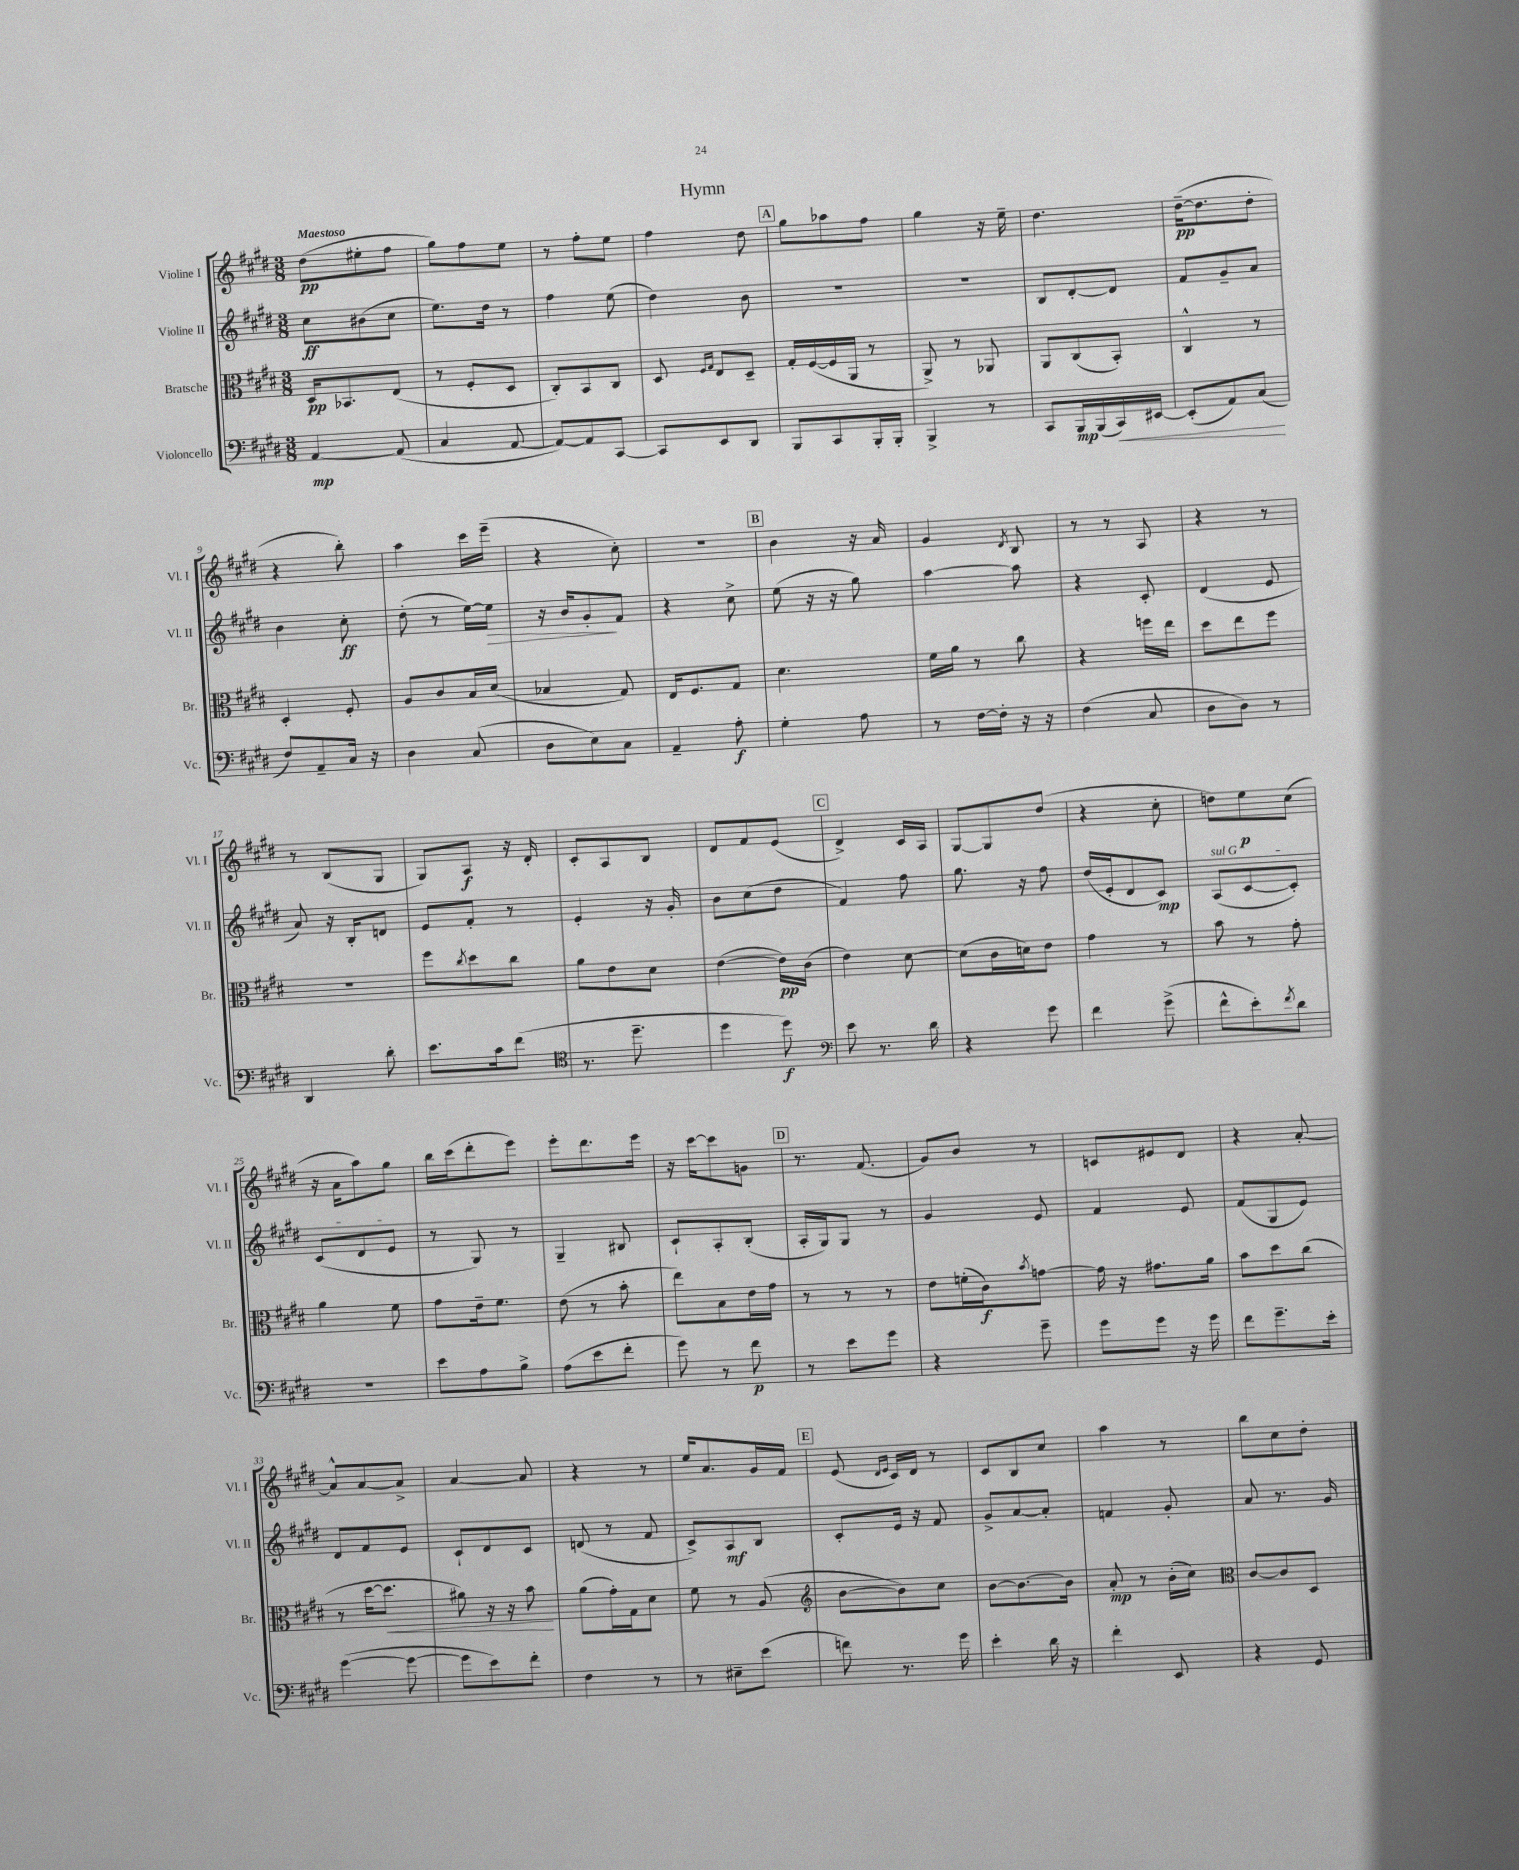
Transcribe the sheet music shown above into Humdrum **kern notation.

**kern	**kern	**kern	**kern
*staff4	*staff3	*staff2	*staff1
*clefF4	*clefC3	*clefG2	*clefG2
*k[f#c#g#d#]	*k[f#c#g#d#]	*k[f#c#g#d#]	*k[f#c#g#d#]
*M3/8	*M3/8	*M3/8	*M3/8
[4AA	16D#	8cc#	(8dd#
.	8.BB-	.	.
.	.	(8b#	8ee#'
(8AA]	(8E	8cc#	8ff#
=	=	=	=
4C#	8r	8.ee)	8gg#)
.	8F#'	.	8ff#
.	.	16dd#	.
[8AA	8D#	8r	8ee
=	=	=	=
8AA_)	8C#')	4ff#	8r
8AA]	8BB	.	8ff#'
[8CC#	8C#	(8ee	8ee
=	=	=	=
8CC#]	8D#	4dd#)	4ff#
.	16qqF#	.	.
.	16qqG#	.	.
8EE	8E	.	.
8DD#	8D#~	8b	8dd#
=	=	=	=
8BBB	16G#'	4.r	8gg#
.	([16F#	.	.
8CC#	16F#]	.	8aa-
.	16AA	.	.
16BBB'	8r	.	8ff#
16BBB'	.	.	.
=	=	=	=
4BBB^	8AA^)	4.r	4gg#
.	8r	.	.
8r	8AA-	.	16r
.	.	.	16ee~
=	=	=	=
8CC#	8AA	8B	4.dd#
16BBB	(8C#	[8d#'	.
(16BBB	.	.	.
16CC#)	8BB')	8d#]	.
[16EE#	.	.	.
=	=	=	=
(8EE#']	4C#^^	8f#	([16dd#~
.	.	.	8.dd#]
8AA)	.	8g#~	.
(8C#	8r	8a	8dd#'
=	=	=	=
8F#)	4D#'	4b	4r
8AA~	.	.	.
16C#	8F#'	8cc#'	8bb')
16r	.	.	.
=	=	=	=
4D#	8A	(8dd#'	4aa
.	8c#	8r	.
(8C#	16B	[16ee)	16ccc#
.	(16d#	16ee]	(16eee~
=	=	=	=
8D#	4B-	16r	4r
.	.	16b	.
8E)	.	8g#'	.
8C#	8G#)	8f#	8cc#')
=	=	=	=
4AA~	16E	4r	4.r
.	8.F#	.	.
8A'	8G#	8cc#^	.
=	=	=	=
4G#'	4.d#	(8ee	4b
.	.	16r	.
.	.	16r	.
8A	.	8gg#)	16r
.	.	.	16a
=	=	=	=
8r	16f#	[4aa	4g#
.	16a	.	.
[16F#	8r	.	.
16F#']	.	.	.
.	.	.	8qd#
16r	8cc#	8aa]	8B
16r	.	.	.
=	=	=	=
(4F#	4r	4r	8r
.	.	.	8r
8C#	16ff	8c#'	8A
.	16ee	.	.
=	=	=	=
8D#	8dd#	(4d#	4r
8D#)	8ee	.	.
8r	8ff#	8e	8r
=	=	=	=
4DD#	4.r	8a)	8r
.	.	16r	(8B
.	.	16B'	.
8d#'	.	8d	8G#
=	=	=	=
8.e	8ff#	8e	8G#)
.	8qcc#	.	.
.	8dd#	8f#'	8A
16c#	.	.	.
(8f#	8cc#	8r	16r
.	.	.	16d#'
=	=	=	=
*clefC4	*	*	*
8.r	8a	4e'	8c#'
.	8e	.	8A
8.dd#~	.	.	.
.	8d#	16r	8B
.	.	16g#'	.
=	=	=	=
4dd#	([4e	8b	8d#
.	.	(8cc#	8f#
8dd#)	16e])	8dd#	(8e
.	(16c#	.	.
=	=	=	=
*clefF4	*	*	*
8e	4e)	4f#)	4d#^)
8.r	.	.	.
.	[8d#	8ff#	16c#
16d#	.	.	16A
=	=	=	=
4r	(8d#]	8.gg#	[8G#
.	16c#	.	8G#]
.	16d)	16r	.
8g#	8e	8ff#	(8dd#
=	=	=	=
4f#	4g#	(16dd#	4r
.	.	16e'	.
.	.	8d#	.
(8g#^	8r	8c#)	8cc#'
=	=	=	=
8f#^^	8b	(8A	8dd)
8e')	8r	[8c#	8ee
8qf#	.	.	.
8d#	8g#'	8c#'])	(8cc#
=	=	=	=
4.r	4a	(8c#	16r
.	.	.	16a
.	.	8d#	8aa)
.	8f#	8e	8gg#
=	=	=	=
8e	8g#	8r	16bb
.	.	.	(16ccc#
8A	16e~	8G#)	8ddd#'
.	8.f#	.	.
8B^	.	8r	8eee)
=	=	=	=
(8A	(8e	4G#~	8eee'
8e	8r	.	8.ddd#
8f#'	8b'	8B#	.
.	.	.	16eee
=	=	=	=
8g#)	8ee)	8c#`	16r
.	.	.	[16ccc#
8r	8B	8A'	8ccc#]
8f#	16e	(8B'	8g
.	16g#	.	.
=	=	=	=
8r	8r	16A'	8.r
.	.	16G#)	.
8e	8r	8G#	.
.	.	.	(8.f#
8g#	8r	8r	.
=	=	=	=
4r	8e	4g#	8g#)
.	(16f'	.	8b
.	16c#)	.	.
.	8qb	.	.
8g#~	[8g	8e	8r
=	=	=	=
8g#	16g]	4f#	8c
.	16r	.	.
8g#	8.g#	.	8e#
16r	.	8e	8d#
16g#	16a	.	.
=	=	=	=
8f#	8b	(8f#	4r
8.g#~	8dd#	8G#	.
.	(8cc#	8e)	[8a'
16e'	.	.	.
=	=	=	=
([4g#	8r	8d#	8a^^]
.	[16dd#	8f#	[8a
.	8.dd#]	.	.
8g#_	.	8e	8a^]
=	=	=	=
8g#]	8a#)	8c#`	[4a
8e)	16r	8d#	.
.	16r	.	.
8f#'	8b	8c#	8a]
=	=	=	=
4F#	(8a	(8d	4r
.	16g#')	8r	.
.	16G#	.	.
8r	8d#	8f#	8r
=	=	=	=
8r	8f#	8c#^)	16ee
.	.	.	8.a
8E#~	8r	8A	.
(8e	(8A	8B	16g#
.	.	.	16f#
=	=	=	=
*	*clefG2	*	*
8f)	[8b	8c#'	(8e
.	.	.	16qqd#
.	.	.	16qqe
8.r	8b])	16e	16c#)
.	.	16r	16d#
.	8cc#	8f#	8r
16g#	.	.	.
=	=	=	=
4e'	[8b	8g#^	8c#
.	8.b_	[8a	8B
16d#	.	8a']	8cc#
16r	16b]	.	.
=	=	=	=
4f#'	8a'	4f	4aa
.	8r	.	.
8EE	(16b'	8g#'	8r
.	16cc#)	.	.
=	=	=	=
*	*clefC3	*	*
4r	[8c#	8a	8bb
.	8c#]	8.r	8cc#
8GG#	8D#	.	8dd#'
.	.	16g#	.
==	==	==	==
*-	*-	*-	*-
